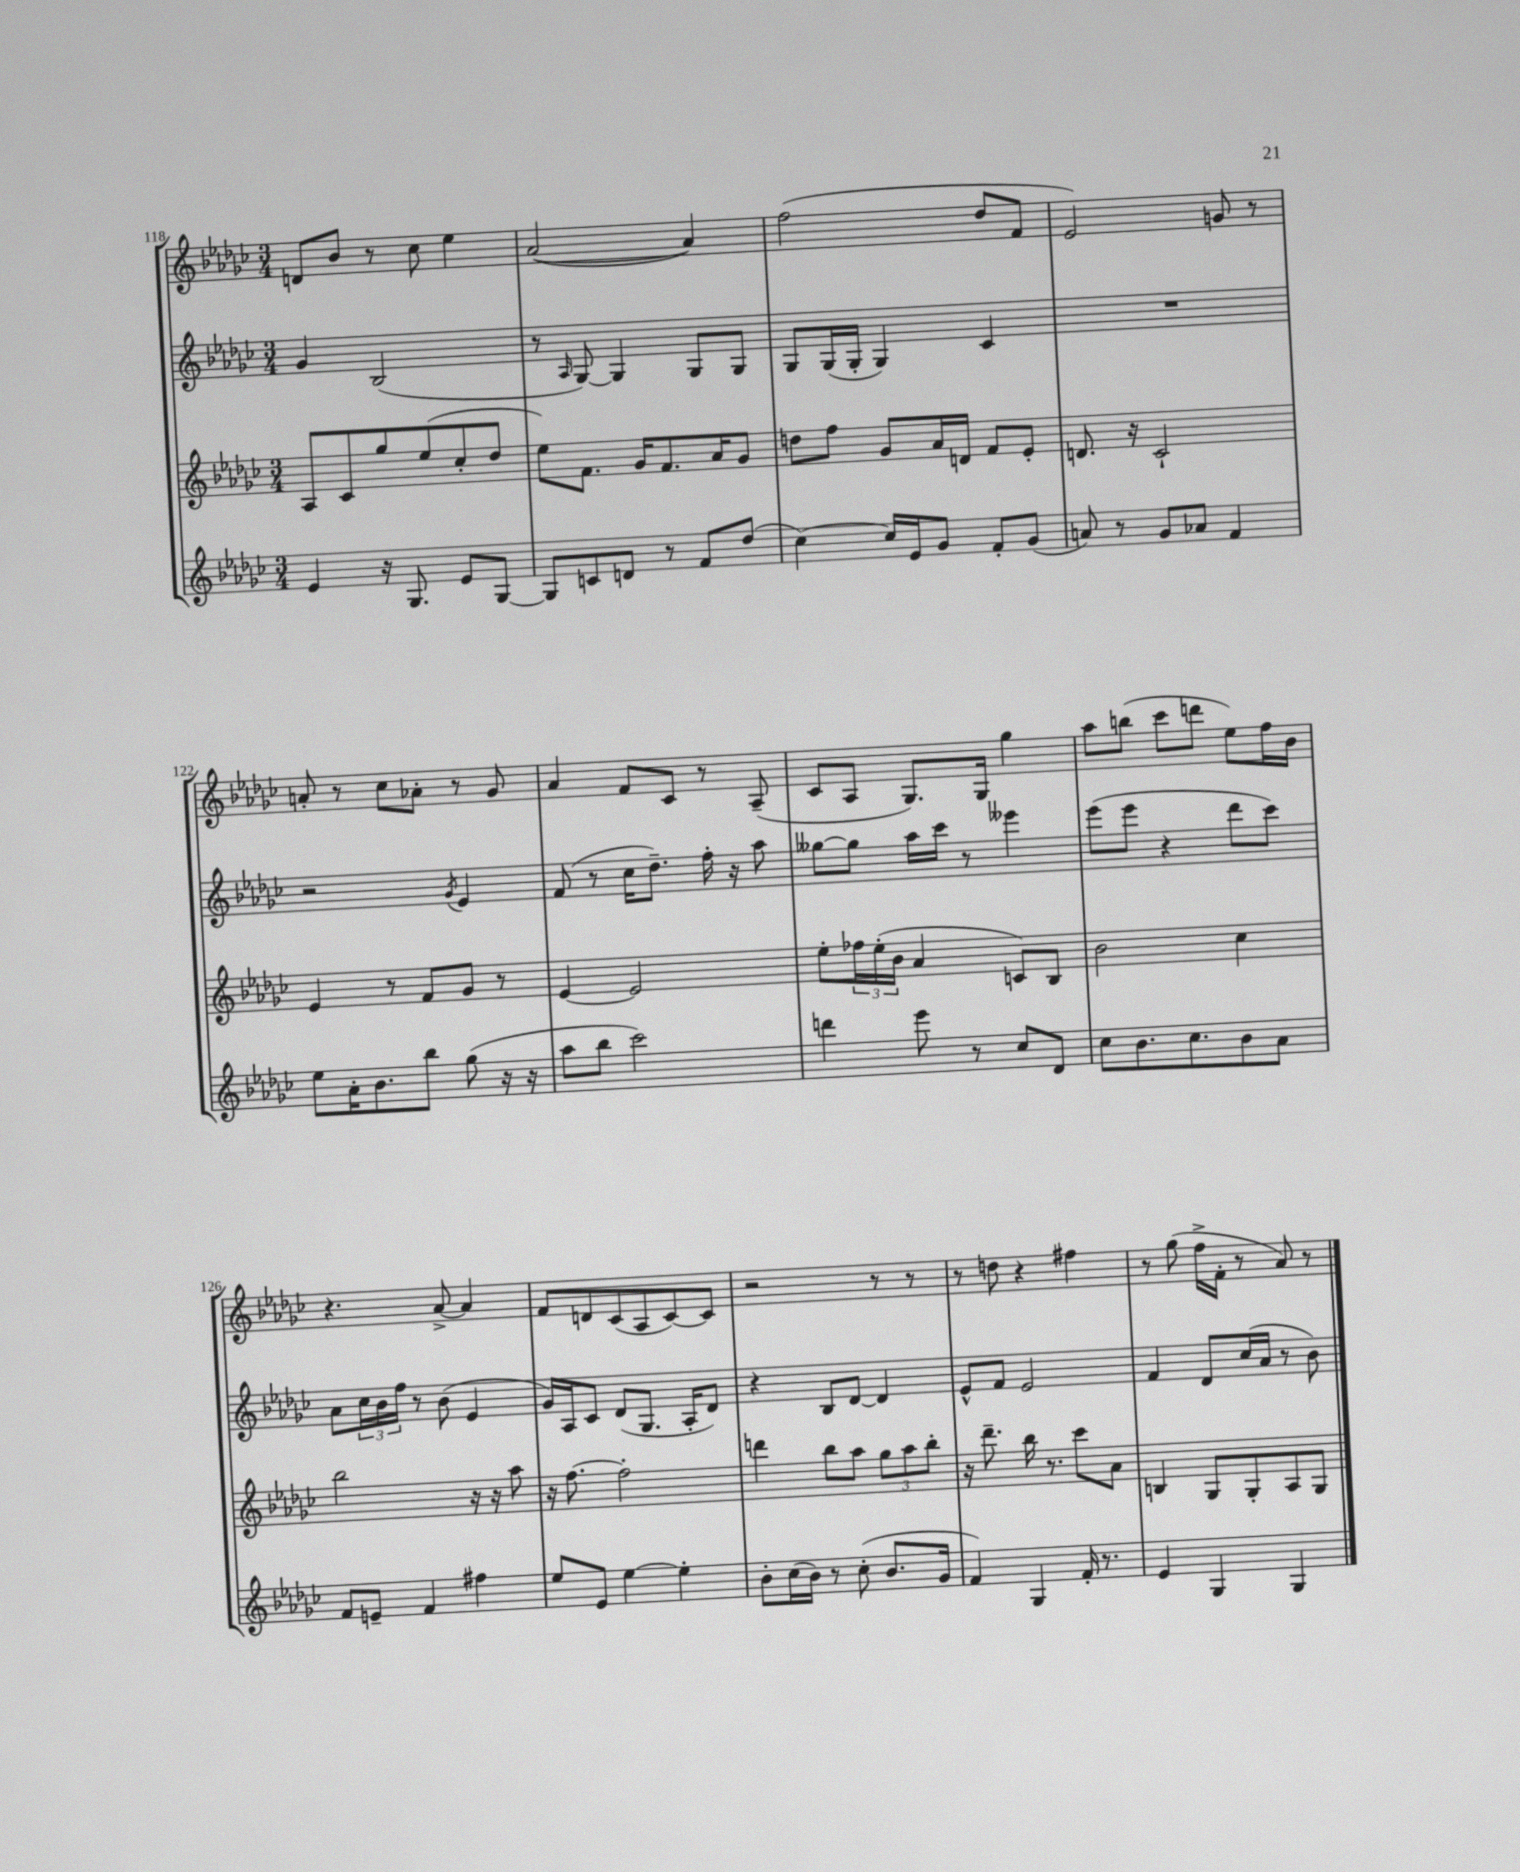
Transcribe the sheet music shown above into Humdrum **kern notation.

**kern	**kern	**kern	**kern
*part4	*part3	*part2	*part1
*staff4	*staff3	*staff2	*staff1
*clefG2	*clefG2	*clefG2	*clefG2
*k[b-e-a-d-g-c-]	*k[b-e-a-d-g-c-]	*k[b-e-a-d-g-c-]	*k[b-e-a-d-g-c-]
*M3/4	*M3/4	*M3/4	*M3/4
=118	=118	=118	=118
4e-/	8A-/L	4g-/	8dn/L
.	8c-/	.	8b-/J
16r	8gg-/	(2B-/	8r
8.G-/	.	.	.
.	(8ee-/	.	8cc-\
8e-/L	8cc-'/	.	4ee-\
[8G-/J	8dd-/J	.	.
=119	=119	=119	=119
8G-/L]	8ee-\L)	8r	([2a-/
.	.	16qqA-/	.
8cn/	8.f\J	[8G-/)	.
8dn/J	.	4G-/]	.
.	16g-/KL	.	.
8r	8.f/	.	.
8f/L	.	8G-/L	4a-/])
.	16a-/K	.	.
(8dd-/J	8g-/J	8G-/J	.
=120	=120	=120	=120
[4cc-\)	8ddn\L	8G-/L	(2ff\
.	8ff\J	(16G-/L	.
.	.	16G-'/JJ	.
16cc-/LL]	8g-/L	4G-/)	.
16e-/J	.	.	.
8g-/J	16a-/L	.	.
.	16dn/JJ	.	.
8f'/L	8f/L	4c-/	8dd-/L
(8g-/J	8e-'/J	.	8f/J
=121	=121	=121	=121
8an/)	8.dn/	2.r	2e-/)
8r	.	.	.
.	16r	.	.
8g-/L	2c-`/	.	.
8a-X/J	.	.	.
4f/	.	.	8gn/
.	.	.	8r
!!LO:LB:g=z
=122	=122	=122	=122
8ee-\L	4e-/	2r	8an'/
16a-'\K	.	.	8r
8.b-\	.	.	.
.	8r	.	8cc-\L
8bb-\J	8f/L	.	8a-X'\J
.	.	8qg-/	.
(8gg-\	8g-/J	4e-/	8r
16r	8r	.	8g-/
16r	.	.	.
=123	=123	=123	=123
8aa-\L	[4e-/	(8f/	4a-/
8bb-\J	.	8r	.
2ccc-\)	2e-/]	16cc-\KL	8f/L
.	.	8.dd-~\J)	.
.	.	.	8c-/J
.	.	16ff'\	8r
.	.	16r	.
.	.	8aa-\	(8A-~/
=124	=124	=124	=124
4dddn\	8ee-'\L	[8gg--X\L	8c-/L
.	24ff-X\L	8gg--\J]	8A-/J
.	(24ee-'\	.	.
.	24b-\JJ	.	.
8eee-\	4a-/	16aa-\LL	8.G-/L)
.	.	16ccc-\JJ	.
8r	.	8r	.
.	.	.	16G-/Jk
8cc-/L	8cn/L)	4eee--X\	4gg-\
8d-/J	8B-/J	.	.
=125	=125	=125	=125
8cc-\L	2b-\	(8eee-\L	8aa-\L
8.b-\	.	8eee-\J	(8bbn\J
.	.	4r	8ccc-\L
8.cc-\	.	.	.
.	.	.	8dddn\J
8b-\	4cc-\	8ddd-\L	8ee-\L)
8a-\J	.	8ccc-\J)	16ff\L
.	.	.	16b-\JJ
!!LO:LB:g=z
=126	=126	=126	=126
8f/L	2bb-\	8a-\L	4.r
8en~/J	.	24cc-\L	.
.	.	24b-\	.
.	.	24ff\JJ	.
4f/	.	8r	.
.	.	(8b-\	[8a-^/
4ff#X\	16r	4e-/	4a-/]
.	16r	.	.
.	8aa-\	.	.
=127	=127	=127	=127
8ee-/L	16r	16g-/LL)	8f/L
.	[8.ff\	16A-/J	.
8e-/J	.	8c-/J	8dn/
[4ee-\	2ff'\]	(8d-/L	(8c-/
.	.	8.G-/J	8A-/
4ee-'\]	.	.	[8c-/)
.	.	16A-'/KL	.
.	.	8d-/J)	8c-/J]
=128	=128	=128	=128
8b-'\L	4dddn\	4r	2r
(16cc-\L	.	.	.
16b-\JJ)	.	.	.
8r	8bb-\L	8B-/L	.
(8cc-'\	8aa-\J	[8d-/J	.
8.b-/L	12gg-\L	4d-/]	8r
.	12aa-\	.	.
.	.	.	8r
.	12bb-'\J	.	.
16g-/Jk	.	.	.
=129	=129	=129	=129
4f/)	16r	8e-^^/L	8r
.	8.ddd-~\	.	.
.	.	8f/J	8ddn\
4G-/	16bb-\	2e-/	4r
.	8.r	.	.
16f'/	8ccc-\L	.	4ff#X\
8.r	.	.	.
.	8a-\J	.	.
=130	=130	=130	=130
4e-/	4Bn/	4f/	8r
.	.	.	(8gg-\
4G-/	8G-/L	8d-/L	16ff^\LL
.	.	.	16f'\JJ
.	8G-'/	(16cc-/L	8r
.	.	16a-/JJ	.
4G-/	8A-/	8r	8a-/)
.	8G-/J	8b-\)	8r
==	==	==	==
*-	*-	*-	*-
